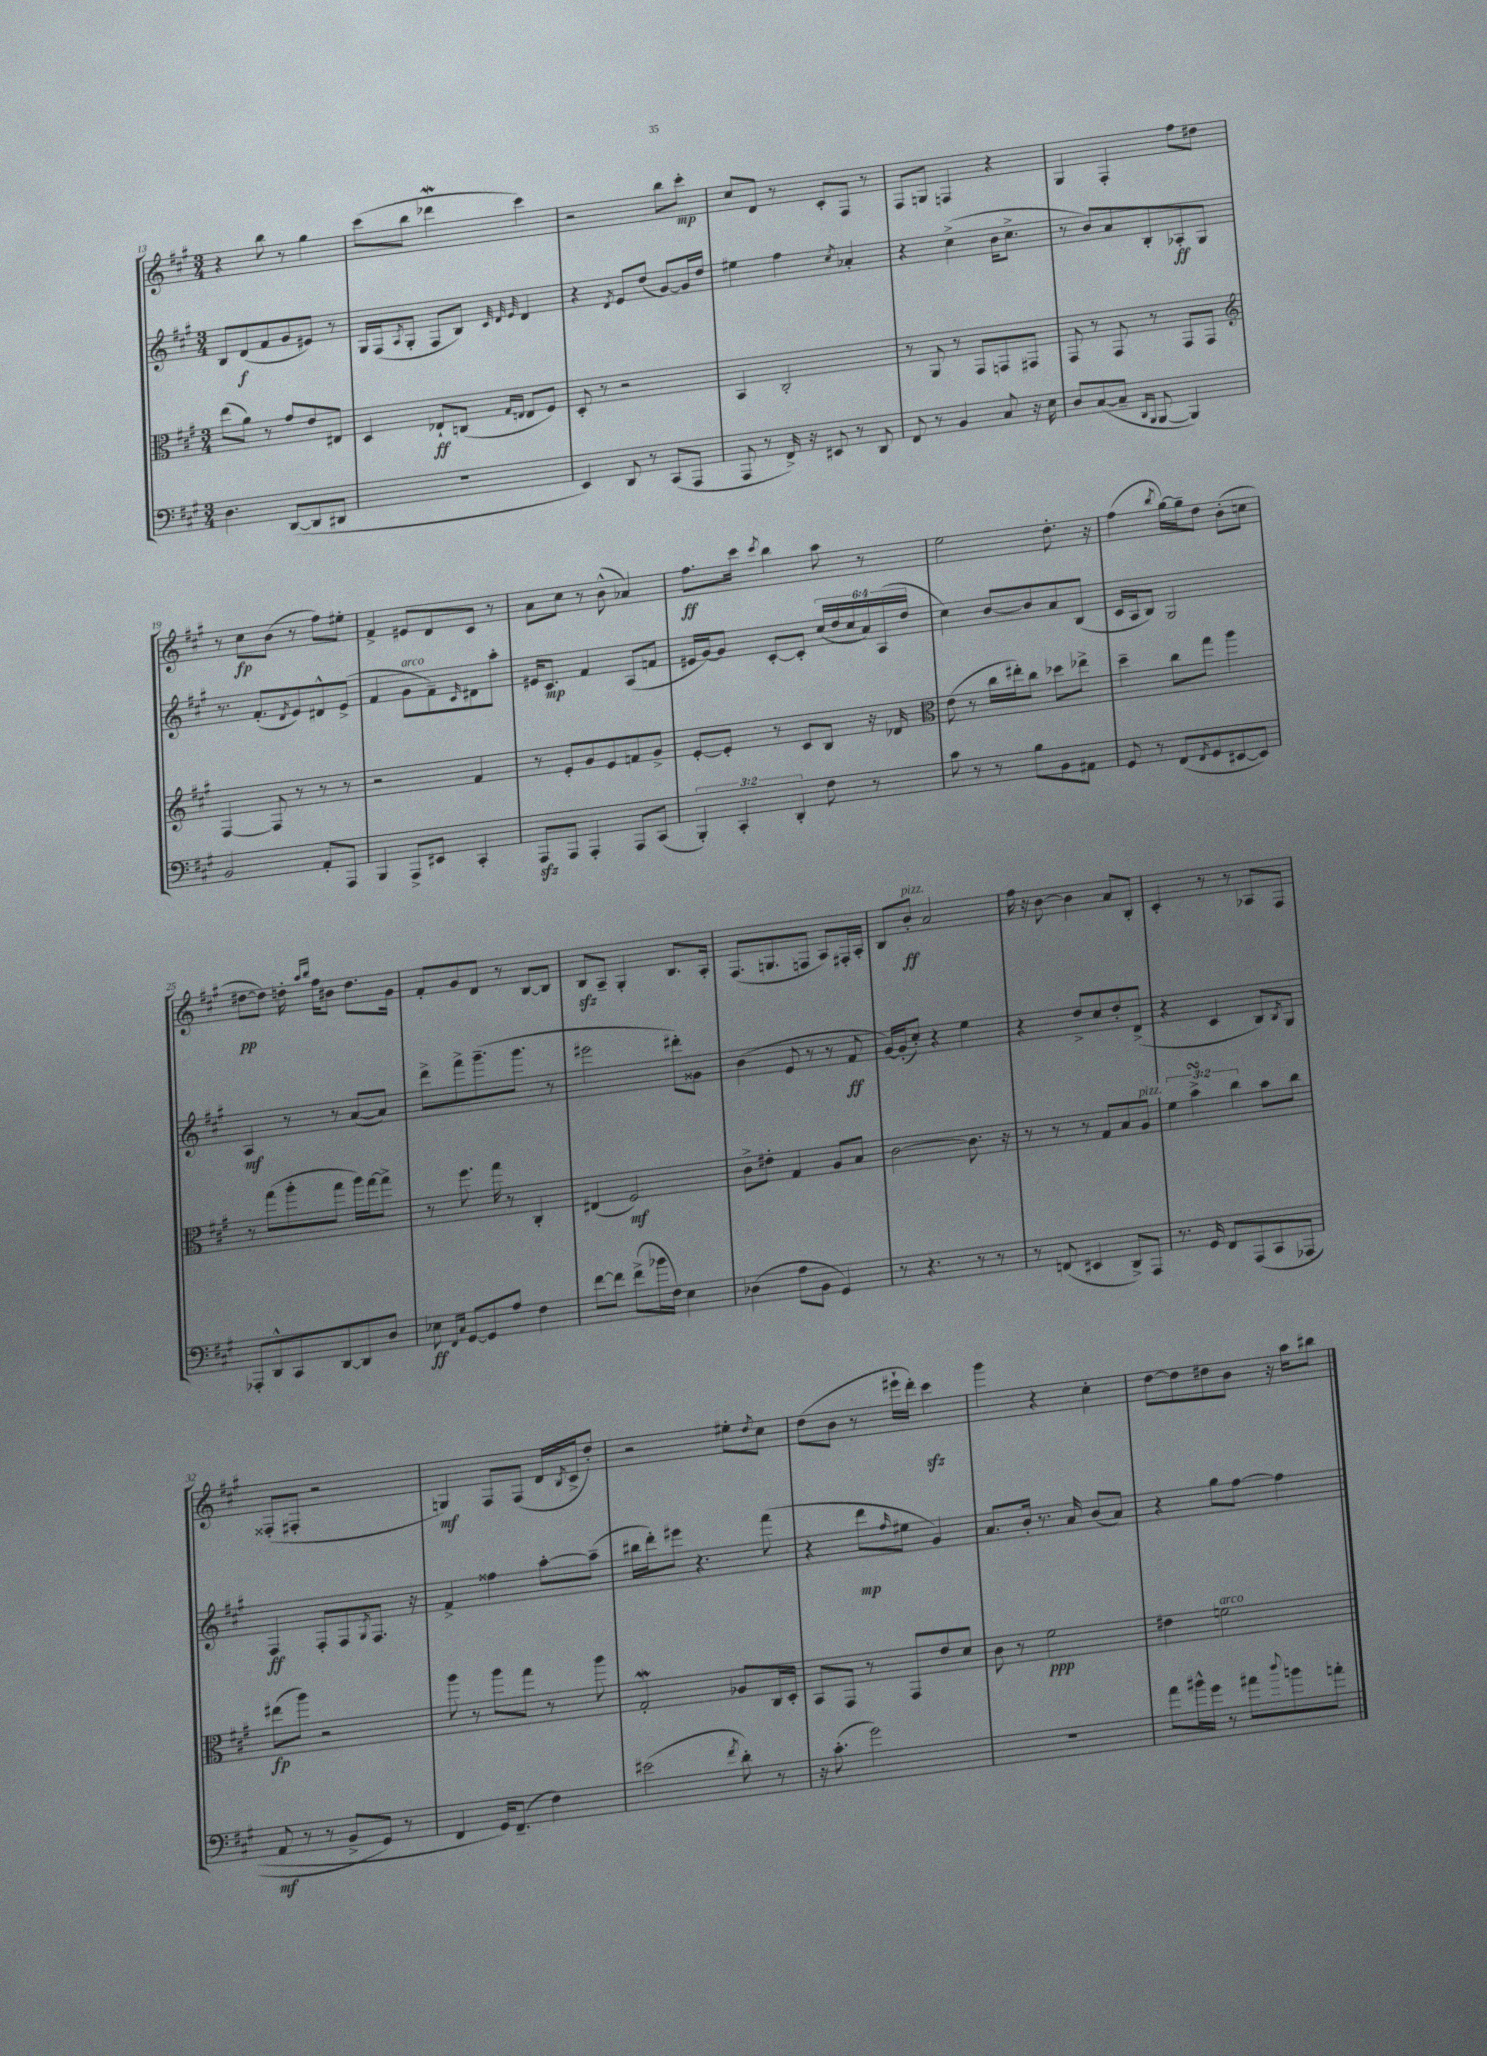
<<
\new StaffGroup <<
\new Staff = "s0" {
    \clef treble \key a \major \numericTimeSignature \time 3/4
    r4 b''8 r8 gis''4 |
    cis'''8( b''8 des'''4\mordent cis'''4) |
    r2 b''8 cis'''8-.\mp |
    cis''8 d'8 r8 cis'8-. fis8 r8 |
    fis8 g8 f4 r4 |
    gis4 fis4-. fis''8 dis''8 |
    r8 cis''8\fp b'8( r8 fis''8) eis''8-. |
    fis'4-> eis'8 d'8 cis'8 r8 |
    a'8 cis''8 r8 b'8-^( aes'4) |
    fis''8.\ff cis'''16 \acciaccatura { cis'''8 } b''4 a''8 r8 |
    e''2 d''8.-. r16 |
    fis''4( \acciaccatura { b''8 } gis''16~) gis''16-- d''8 b'8-.( c''8 |
    dis''8~\pp dis''8) d''16-. \grace { a''16 b''16 } fis''16 bis'8 d''8. gis'16 |
    fis'8-. gis'8 d'8 r8 b8~ b8 |
    b8\sfz a8-- gis4-. b8. a16-. |
    fis8.( g8. f8 a8) fis16-. a16-. |
    b8 b'8-.\ff^\markup { \italic "pizz." } a'2 |
    fis''16 r16 b'8~ b'4 a'8 b8-. |
    cis'4-. r8 r8 aes8 fis8 |
    fisis8-.( fis8-. r2 |
    g4\mf) fis8 fis8( d'16 \acciaccatura { b8 } cis'16-> d''8-.) |
    r2 eis''8-. \acciaccatura { d''8 } cis''8 |
    d''8( b'8 r8 eis'''16-! d'''16-.) cis'''4\sfz |
    gis'''4 r4 cis''4-. |
    d''8~ d''8 dis''8 b'8 r16 a''16 bis''8 \bar "|." |
}
\new Staff = "s1" {
    \clef treble \key a \major \numericTimeSignature \time 3/4 \override Staff.TupletNumber.text = #tuplet-number::calc-fraction-text
    b8 d'8\f( fis'8 gis'8 eis'8) r8 |
    gis16 fis16( \acciaccatura { a8 } gis8-. fis8 b8) \grace { cis'32 d'32 e'32 } d'4 |
    r4 \acciaccatura { d'8 } e'8 d''8( gis'8~) gis'16 d''16 |
    eis''4 fis''4 \acciaccatura { cis''8 } aes'4-. |
    r4 cis''4->( b'16 cis''8.-> |
    r8 b'8) a'8 b8-. aes8-.\ff gis8 |
    r8. fis'8.-.( \acciaccatura { d'8 } e'8) dis'8-^ e'8->( |
    fis'4 gis'8^\markup { \italic "arco" } fis'8--) \grace { cis'16 } dis'8 a''8-. |
    eis'16 cis'8.\mp fis'4 a8( f'8 |
    eis'16 gis'16~) gis'8 cis'8~-. cis'8-. \tuplet 6/4 { cis''16( d''16 cis''16 a'16) a16( d''16 } |
    cis''4) b'8~ b'8 a'8 b8( |
    cis'16 a16 b8) gis2 |
    a4\mf r8 r8 a'8~( a'8) |
    d'''8-> fis'''8-> gis'''8.--( gis'''8. r8 |
    eis'''2 dis'''8-.) gisis'8 |
    b'4( e'8 r8 r8 fis'8\ff |
    gis'16~) gis'16-.( cis''8-.) r4 e''4 |
    r4 d''8-> cis''8 d''8-. d'8->( |
    r4 cis'4 b8) \acciaccatura { b8 } gis8 |
    fis4\ff fis8-. fis8 \acciaccatura { gis8 } fis8. r16 |
    fis'4-> fisis''4 a''8~-. a''8--( |
    bis''16 d'''16-.) eis'''8 r4. fis'''8( |
    r4 d'''8\mp \grace { fis''16 } eis''8 gis'4) |
    a'8. b'16-. r8. a'16 b'8( a'8) |
    r4 gis''8 fis''8~ fis''4 \bar "|." |
}
\new Staff = "s2" {
    \clef alto \key a \major \numericTimeSignature \time 3/4 \override Staff.TupletNumber.text = #tuplet-number::calc-fraction-text
    e''8( a'8) r8 gis'8 e'8 eis8 |
    d4 ees8-!\ff c8( \grace { gis16 e16 } e8 fis8) |
    d8-. r8 r2 |
    b,4 cis2-. |
    r8 a,8 r8 gis,8 g,8 gis,8 |
    gis,8 r8 gis,8 r8 gis,8 gis,8 |
    \clef treble fis4~ fis8 r8 r8 r8 |
    r2 fis'4 |
    r8 e'8-. gis'8 e'8 f'8 gis'8-> |
    e'8~-. e'8-. r8 cis'8 b8 r16 des'16 |
    \clef alto e'8( r8 cis''16 eis''16-.) cis''8 des''8 ees''8-> |
    d''4-- cis''8 gis''8 a''4 |
    r8 gis''8( a''8-. gis''8 a''16) gis''16~ gis''8-> |
    r8 fis''8. gis''16 r8 cis4-. |
    eis4( fis2\mf) |
    cis'8-> eis'8-. gis4 a8 b8 |
    cis'2~ cis'8. r16 |
    r8 r8 r8 gis8 b8 a8^\markup { \italic "pizz." } |
    \tuplet 3/2 { fis'4 b'4->\turn cis''4 } b'8 cis''8 |
    eis''8\fp( a''8) r2 |
    a''8 r8 a''8 gis''8 r8 a''8 |
    gis2-.\mordent aes8 cis16 d16-. |
    b,8 gis,8 r8 gis,8 e'8 d'8 |
    cis'8 r8 fis'2\ppp |
    eis'4 f'2^\markup { \italic "arco" } \bar "|." |
}
\new Staff = "s3" {
    \clef bass \key a \major \numericTimeSignature \time 3/4 \override Staff.TupletNumber.text = #tuplet-number::calc-fraction-text
    d4. d,8~( d,8 dis,8 |
    R2. |
    e,4) d,8 r8 cis,8( a,,8 |
    a,,8 r8 fis,16->) r16 eis,8 r8 d,8 |
    fis,8 r8 b,4 cis8 r16 e16 |
    d8 cis8~( cis8-- \grace { d,16 b,,16 } b,,8~ b,,4) |
    b,2 a,8-. a,,8 |
    b,,4 a,,8-> eis,8 cis,4-. |
    a,,8\sfz a,,8 a,,4-. a,,8 cis,8( |
    \tuplet 3/2 { b,,4-.) cis,4-. d,4-. } fis8 r8 |
    cis'8 r8 r8 b8 b,8 ais,8 |
    gis,8 r8 fis,8( \acciaccatura { fis,8 } gis,8 eis,8~ eis,8) |
    aes,,8-. d,8-^ cis,8 d,8~ d,8 d8 |
    ees8\ff \grace { fis,16 cis16 } gis,8~ gis,8 a8 fis4 |
    fis'8~ fis'8 fis'8->( bes'16 fis16) e4 |
    des4( a8 b,8 gis,4) |
    r8 r4. r8 r8 |
    r8 f,8( eis,4 d,8->) a,,8 |
    r8. gis,16 fis,8 a,,8\( cis,8 aes,,8( |
    a,8\mf r8 r8 b,8-> gis,8) r8 |
    fis,4 gis,16\) fis,8.--( fis4) |
    eis'2( \acciaccatura { fis'8 } d'8-.) r8 |
    r16 cis'8.-.( gis'2) |
    R2. |
    a'8 bis'16-^ gis'16 r8 ais'8 \appoggiatura { d''8 } b'8 a'8-. \bar "|." |
}
>>
>>
\layout { \context { \Score currentBarNumber = #13 } }
